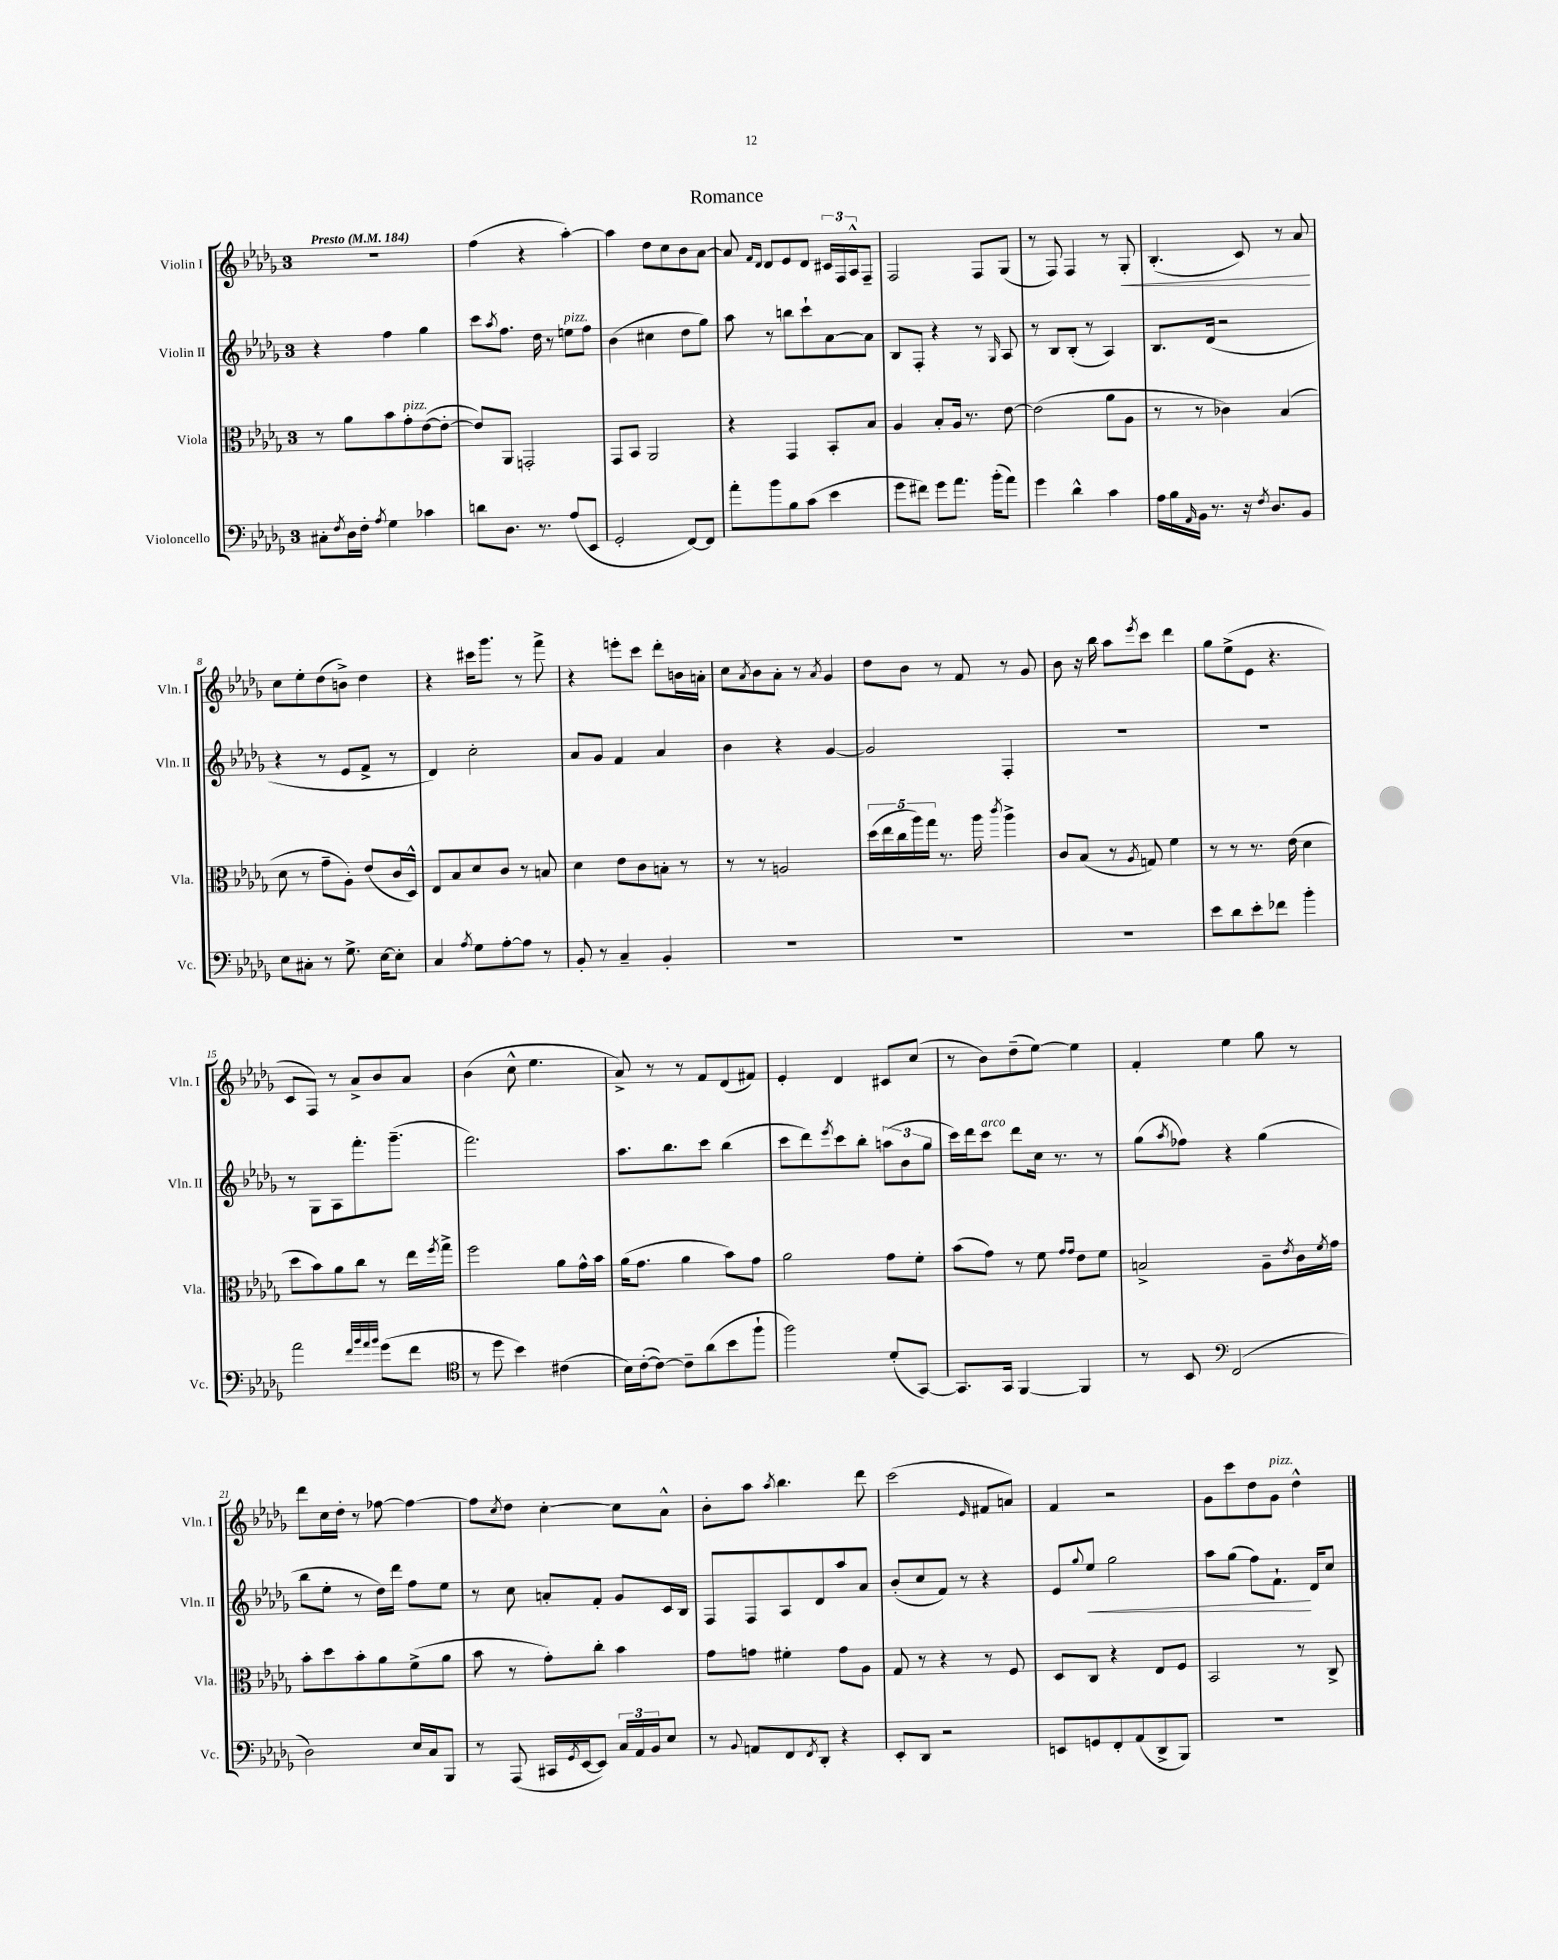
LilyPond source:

\header { title = "Romance" }
<<
\new StaffGroup <<
\new Staff = "s0" \with { instrumentName = "Violin I" shortInstrumentName = "Vln. I" } {
    \clef treble \key des \major \once \override Staff.TimeSignature.style = #'single-digit \time 3/4 \tempo "Presto" 4 = 184
    R2. |
    f''4( r4 aes''4~-.) |
    aes''4 des''8 c''8 bes'8 aes'8~ |
    aes'8 \grace { f'16 des'16 } des'8 ees'8 des'8 \tuplet 3/2 { cis'16 f16 aes16-^ } f8-- |
    f2 f8 ges8( |
    r8 f8) f4 r8 ges8-.\< |
    bes4.-.( c'8) r8 aes'8\! |
    c''8 ees''8-. des''8( b'8->) des''4 |
    r4 cis'''16 ges'''8. r8 f'''8-> |
    r4 e'''8-. c'''8 des'''8-. b'16 a'16-. |
    c''8 \acciaccatura { aes'8 } bes'8 aes'8-. r8 \acciaccatura { aes'8 } ges'4 |
    des''8 bes'8 r8 f'8 r8 ges'8 |
    bes'8 r16 bes''16 aes''8 \acciaccatura { ees'''8 } c'''8 des'''4 |
    ges''8 ees''8->( ees'8 r4. |
    c'8 f8) r8 aes'8-> bes'8 aes'8 |
    bes'4( c''8-^ ees''4. |
    aes'8->) r8 r8 f'8 des'8( fis'8) |
    ees'4-. des'4 cis'8 c''8( |
    r8 bes'8) des''8--( ees''8~) ees''4 |
    f'4-. ees''4 ges''8 r8 |
    des'''8 c''16 des''16-. r8 fes''8~ fes''4~ |
    fes''8 \acciaccatura { c''8 } des''8 c''4~-. c''8 aes'8-^ |
    bes'8-. aes''8 \acciaccatura { aes''8 } bes''4. des'''8 |
    c'''2( \grace { ees'16 } fis'8 a'8) |
    f'4 r2 |
    ges'8 c'''8 des''8 ges'8^\markup { \italic "pizz." } des''4-^ \bar "|." |
}
\new Staff = "s1" \with { instrumentName = "Violin II" shortInstrumentName = "Vln. II" } {
    \clef treble \key des \major \once \override Staff.TimeSignature.style = #'single-digit \time 3/4
    r4 f''4 ges''4 |
    c'''8 \acciaccatura { aes''8 } f''8. des''16 r8 e''8^\markup { \italic "pizz." } f''8 |
    bes'4( cis''4 des''8 ges''8) |
    aes''8 r8 b''8 c'''8-! aes'8~ aes'8 |
    bes8 f8-. r4 r8 \grace { ges16 } aes8 |
    r8 bes8 bes8-.( r8 aes4) |
    bes8. des'16( r2 |
    r4 r8 ees'8 f'8-> r8 |
    des'4) c''2-. |
    aes'8 ges'8 f'4 aes'4 |
    bes'4 r4 ges'4~ |
    ges'2 f4-. |
    R2. |
    R2. |
    r8 ges8 aes8 f'''8.-. ges'''8.--( |
    f'''2.) |
    aes''8. bes''8. c'''8 bes''4( |
    c'''8 des'''8) \acciaccatura { ees'''8 } c'''8 bes''8-. \tuplet 3/2 { a''8( bes'8 ges''8 } |
    c'''16) des'''16 c'''8^\markup { \italic "arco" } des'''8 c''16 r8. r8 |
    ges''8( \acciaccatura { aes''8 } fes''8) r4 ges''4( |
    bes''8 ees''8-. r8 des''16) des'''16 f''8 ees''8 |
    r8 c''8 a'8-. f'8-. ges'8 c'16 bes16 |
    f8 f8 aes8 des'8 aes''8 aes'8 |
    bes'8-.( c''8 f'8) r8 r4 |
    ees'8 \appoggiatura { ges''8 } ees''8\< ges''2 |
    aes''8 ges''8( f''8) f'8.-!\! des'16 c''8 \bar "|." |
}
\new Staff = "s2" \with { instrumentName = "Viola" shortInstrumentName = "Vla." } {
    \clef alto \key des \major \once \override Staff.TimeSignature.style = #'single-digit \time 3/4
    r8 aes'8 bes'8 ges'8-.^\markup { \italic "pizz." } ees'8~( ees'8~-. |
    ees'8) aes,8 g,2-. |
    ges,8 bes,8 aes,2 |
    r4 ges,4 bes,8-. bes8 |
    aes4 bes8-. aes16 r8. ees'8~ |
    ees'2( aes'8 aes8 |
    r8 r8 ces'4) bes4( |
    des'8 r8 ges'8-- aes8-.) ees'8( c'16 des16-^) |
    ees8 bes8 des'8 c'8 r8 b8 |
    des'4 ees'8 c'8 b8-. r8 |
    r8 r8 a2 |
    \tuplet 5/4 { des''16( ees''16 c''16 aes''16) ges''16 } r8. aes''16 \acciaccatura { c'''8 } aes''4-> |
    c'8 bes8( r8 \acciaccatura { aes8 } g8) f'4 |
    r8 r8 r8. ees'16( des'4 |
    des''8 bes'8) aes'8 c''8 r8 ees''16 \acciaccatura { f''8 } ges''16-> |
    f''2 aes'8 ges'16-^ bes'16 |
    aes'16( ges'8. aes'4 bes'8) ges'8 |
    aes'2 ges'8 f'8-. |
    bes'8( ges'8) r8 f'8 \grace { ges'16 ges'16 } ees'8 f'8 |
    b2-> aes8-- \acciaccatura { ees'8 } c'16 \acciaccatura { f'8 } ges'16 |
    bes'8-. des''8 bes'8-. aes'8 f'8->( aes'8 |
    bes'8 r8 ges'8-.) c''8-. bes'4 |
    ges'8 g'8 fis'4-. g'8 aes8 |
    ges8 r8 r4 r8 f8 |
    des8 c8 r4 ees8 f8 |
    bes,2 r8 c8-> \bar "|." |
}
\new Staff = "s3" \with { instrumentName = "Violoncello" shortInstrumentName = "Vc." } {
    \clef bass \key des \major \once \override Staff.TimeSignature.style = #'single-digit \time 3/4
    cis8-. \acciaccatura { f8 } des16 f16-. \acciaccatura { aes8 } ges4 ces'4 |
    d'8 des8. r8. aes8( ees,8 |
    ges,2-. f,8~) f,8 |
    aes'8-. bes'8 bes8 c'8( ees'4 |
    ges'8 fis'8) ges'8 aes'8. bes'16-.( aes'8) |
    ges'4 des'4-^ c'4 |
    aes16 bes16 \grace { aes,16 } bes,16 r8. r16 \acciaccatura { f8 } des8. bes,8 |
    ees8 cis8-. r8 ges8.-> ees16~ ees8-. |
    c4 \acciaccatura { aes8 } ges8 aes8~-. aes8 r8 |
    bes,8-. r8 c4-- bes,4-. |
    R2. |
    R2. |
    R2. |
    ees'8 des'8 ees'8-. fes'8 bes'4-. |
    aes'2 \grace { f'32 bes'32 aes'32 bes'32 } ges'8( f'8 |
    \clef tenor r8 des''8 bes'4) cis'4( |
    bes16) c'16~-.( c'8~) c'8-- aes'8( bes'8 f''8-! |
    f''2) des'8-.( ges,8~) |
    ges,8. ges,16 f,4~ f,4 |
    r8 bes,8 \clef bass f,2( |
    des2) ees16 c16 bes,,8 |
    r8 aes,,8( cis,16 \acciaccatura { ges,8 } ees,16~ ees,8) \tuplet 3/2 { c16 aes,16 bes,16 } ees8 |
    r8 \appoggiatura { bes,8 } a,8 f,8 \acciaccatura { f,8 } des,8-. r4 |
    ees,8-. des,8 r2 |
    e,8 g,8 f,8-. aes,8( des,8-> bes,,8) |
    R2. \bar "|." |
}
>>
>>
